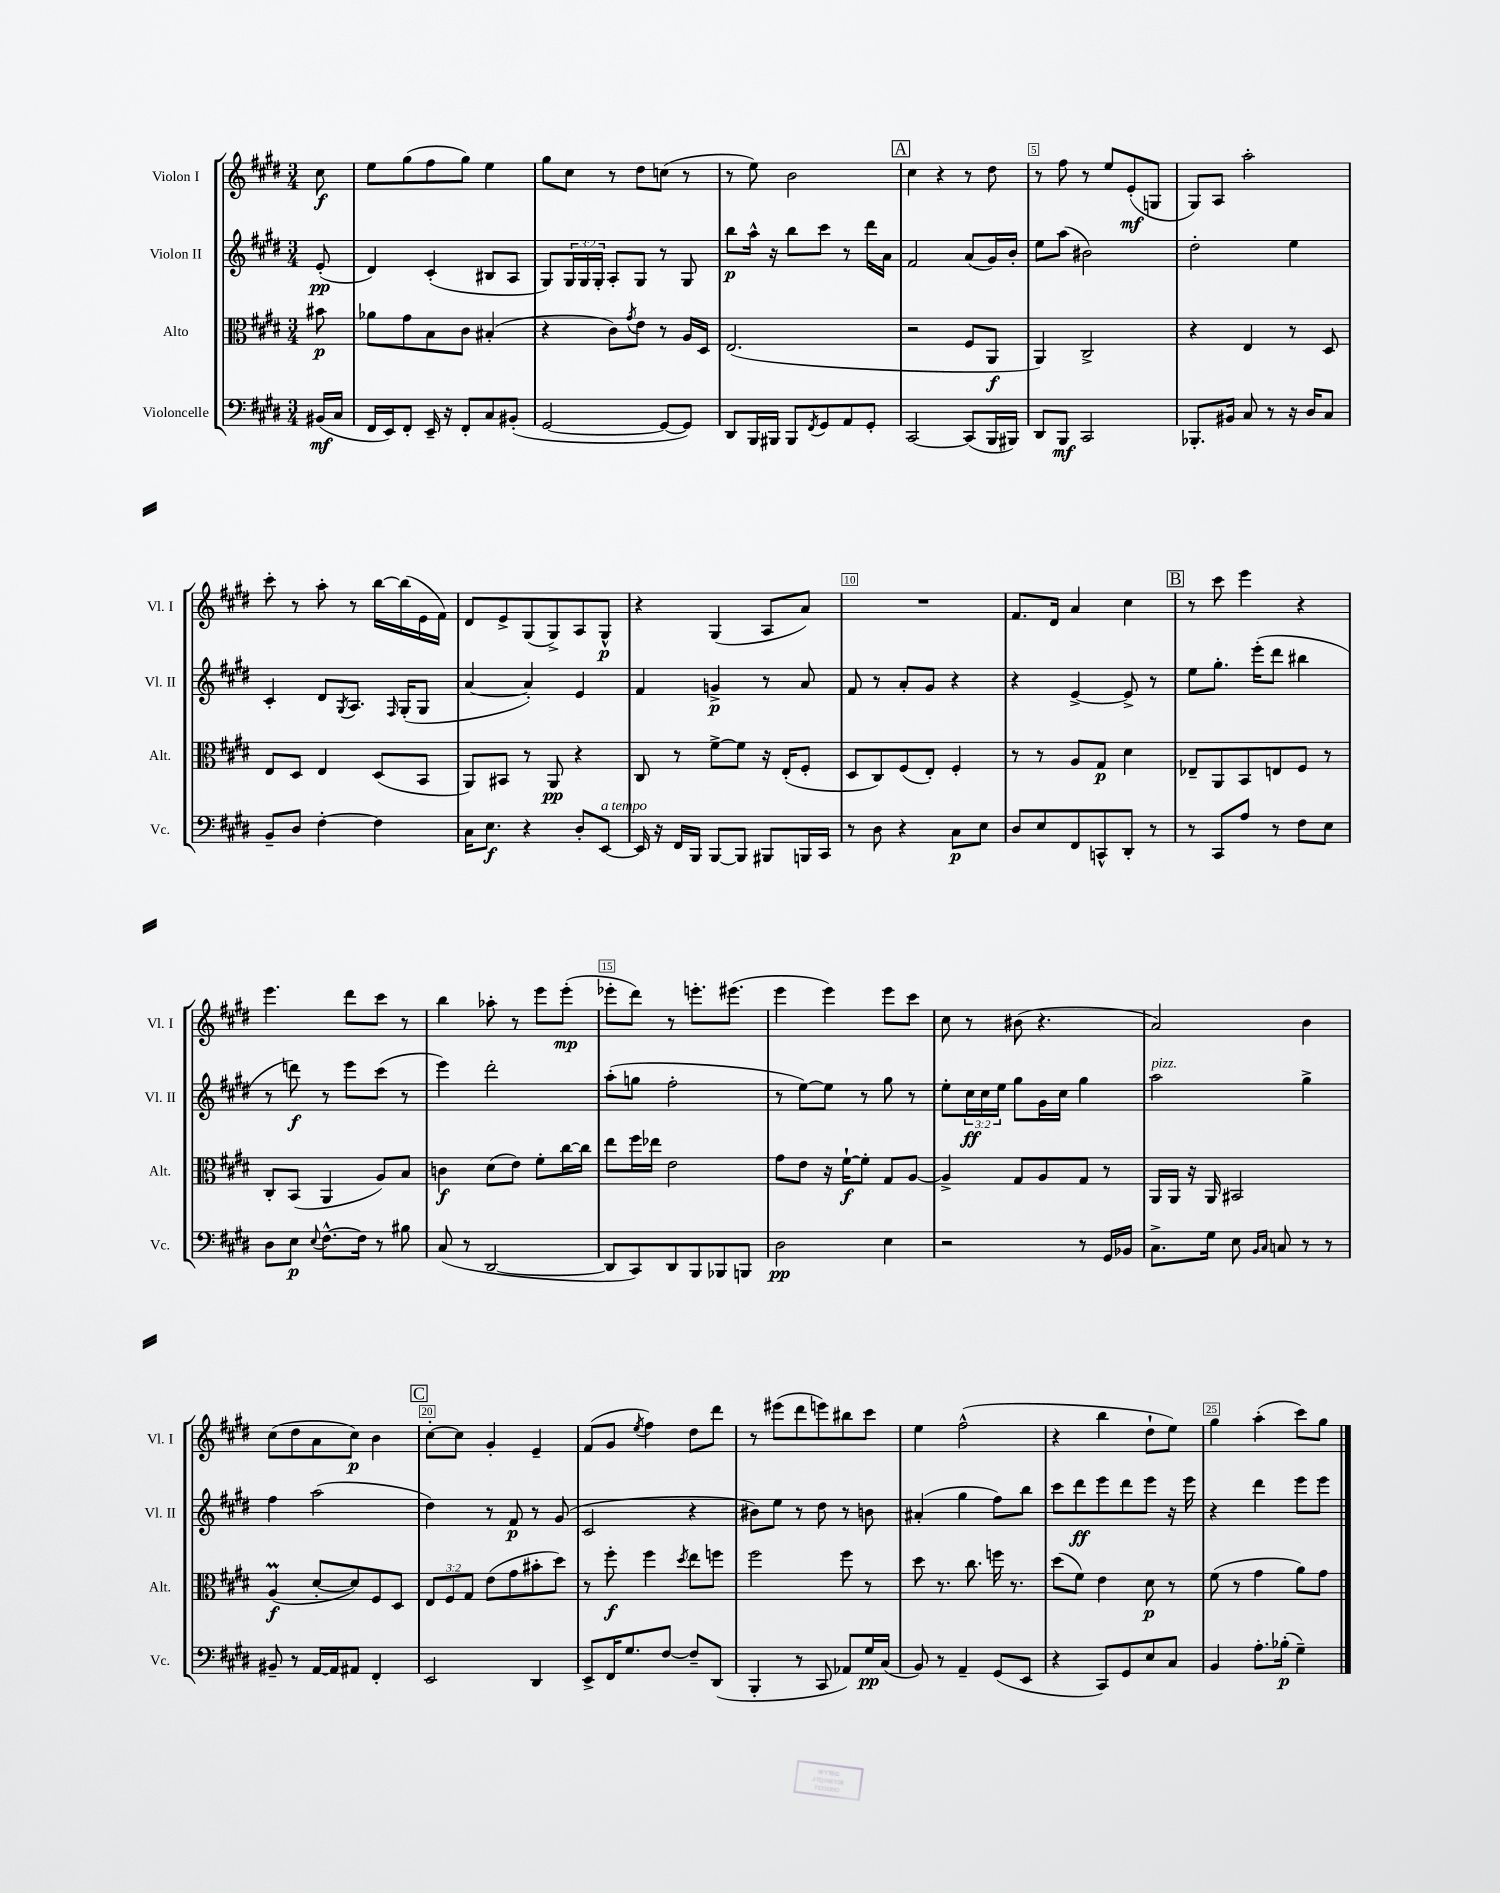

**kern	**dynam	**kern	**dynam	**kern	**dynam	**kern	**dynam
*part4	*part4	*part3	*part3	*part2	*part2	*part1	*part1
*staff4	*staff4	*staff3	*staff3	*staff2	*staff2	*staff1	*staff1
*I"Violoncelle	*	*I"Alto	*	*I"Violon II	*	*I"Violon I	*
*I'Vc.	*	*I'Alt.	*	*I'Vl. II	*	*I'Vl. I	*
*clefF4	*	*clefC3	*	*clefG2	*	*clefG2	*
*k[f#c#g#d#]	*	*k[f#c#g#d#]	*	*k[f#c#g#d#]	*	*k[f#c#g#d#]	*
*M3/4	*	*M3/4	*	*M3/4	*	*M3/4	*
=	=	=	=	=	=	=	=
(16BB#X/LL	mf	8b#X\	p	(8e'/	pp	8cc#\	f
16C#/JJ	.	.	.	.	.	.	.
=1	=1	=1	=1	=1	=1	=1	=1
16FF#/LL	.	8a-X\L	.	4d#/)	.	8ee\L	.
16EE/J)	.	.	.	.	.	.	.
8FF#'/J	.	8g#\	.	.	.	(8gg#\	.
16EE~/	.	8B\	.	(4c#'/	.	8ff#\	.
16r	.	.	.	.	.	.	.
8FF#'/L	.	8c#\J	.	.	.	8gg#\J)	.
8C#/	.	(4B#X'/	.	8B#X/L	.	4ee\	.
(8BB#X'/J	.	.	.	8A/J	.	.	.
=2	=2	=2	=2	=2	=2	=2	=2
[2GG#/	.	4r	.	8G#/L)	.	8gg#\L	.
.	.	.	.	24G#/L	.	8cc#\J	.
.	.	.	.	24G#/	.	.	.
.	.	.	.	24G#'/JJ	.	.	.
.	.	8c#\L)	.	8A'/L	.	8r	.
.	.	8qg#/	.	.	.	.	.
.	.	8e\J	.	8G#/J	.	8dd#\L	.
8GG#/L_	.	8r	.	8r	.	(8ccn\J	.
8GG#/J])	.	16A/LL	.	8G#/	.	8r	.
.	.	16D#/JJ	.	.	.	.	.
=3	=3	=3	=3	=3	=3	=3	=3
8DD#/L	.	(2.E/	.	8bb\L	p	8r	.
16BBB/L	.	.	.	16aa^^\Jk	.	8ee\)	.
16BBB#X/JJ	.	.	.	16r	.	.	.
8BBB#/L	.	.	.	8bb\L	.	2b\	.
8qFF#/	.	.	.	.	.	.	.
8GG#/	.	.	.	8ccc#\J	.	.	.
8AA/	.	.	.	8r	.	.	.
8GG#'/J	.	.	.	16ddd#\LL	.	.	.
.	.	.	.	16a\JJ	.	.	.
!!LO:REH:place=s1:t=A
=4	=4	=4	=4	=4	=4	=4	=4
[2CC#/	.	2r	.	2f#/	.	4cc#\	.
.	.	.	.	.	.	4r	.
(8CC#/L]	.	8F#/L	.	(8a/L	.	8r	.
16BBB/L	.	8AA/J	f	16g#/L)	.	8dd#\	.
16BBB#X/JJ)	.	.	.	16b'/JJ	.	.	.
=5	=5	=5	=5	=5	=5	=5	=5
8DD#/L	.	4AA/)	.	8ee\L	.	8r	.
8BBB/J	mf	.	.	(8aa\J	.	8ff#\	.
2CC#/	.	2C#^/	.	2b#X\)	.	8r	.
.	.	.	.	.	.	8ee/L	.
.	.	.	.	.	.	(8e'/	mf
.	.	.	.	.	.	8Gn/J	.
=6	=6	=6	=6	=6	=6	=6	=6
8.BBB-X'/L	.	4r	.	2dd#'\	.	8G#/L)	.
.	.	.	.	.	.	8A/J	.
16BB#X/Jk	.	.	.	.	.	.	.
8C#/	.	4E/	.	.	.	2aa'\	.
8r	.	.	.	.	.	.	.
16r	.	8r	.	4ee\	.	.	.
16D#/KL	.	.	.	.	.	.	.
8C#/J	.	8D#/	.	.	.	.	.
!!LO:LB:g=z
=7	=7	=7	=7	=7	=7	=7	=7
8BB~/L	.	8E/L	.	4c#'/	.	8ccc#'\	.
8D#/J	.	8D#/J	.	.	.	8r	.
[4F#'\	.	4E/	.	8d#/L	.	8aa'\	.
.	.	.	.	8qG#/	.	.	.
.	.	.	.	8.A/J	.	8r	.
4F#\]	.	(8D#/L	.	.	.	[16bb\LL	.
.	.	.	.	16qqF#/	.	.	.
.	.	.	.	(16G#'/KL	.	(16bb\]	.
.	.	8BB/J	.	8G#/J	.	16e\	.
.	.	.	.	.	.	16f#\JJ)	.
=8	=8	=8	=8	=8	=8	=8	=8
16C#\KL	.	8AA/L)	.	[4a/	.	8d#/L	.
8.E\J	f	.	.	.	.	.	.
.	.	8BB#X/J	.	.	.	8e^/	.
4r	.	8r	.	4a'/])	.	(8G#/	.
.	.	8AA/	pp	.	.	8G#^/)	.
8D#'/L	.	4r	.	4e/	.	8A/	.
!LO:TX:a:i:t=a tempo	!	!	!	!	!	!	!
[8EE/J	.	.	.	.	.	8G#^^/J	p
=9	=9	=9	=9	=9	=9	=9	=9
16EE/]	.	8C#/	.	4f#/	.	4r	.
16r	.	.	.	.	.	.	.
16FF#/LL	.	8r	.	.	.	.	.
16BBB/JJ	.	.	.	.	.	.	.
[8BBB/L	.	[8f#^\L	.	4gn^/	p	(4G#/	.
8BBB/J]	.	8f#\J]	.	.	.	.	.
8BBB#X/L	.	16r	.	8r	.	8A/L	.
.	.	(16E'/KL	.	.	.	.	.
16BBBn/L	.	8F#'/J	.	8a/	.	8a/J)	.
16CC#/JJ	.	.	.	.	.	.	.
=10	=10	=10	=10	=10	=10	=10	=10
8r	.	8D#/L	.	8f#/	.	2.r	.
8D#\	.	8C#/)	.	8r	.	.	.
4r	.	(8F#/	.	8a'/L	.	.	.
.	.	8E'/J)	.	8g#/J	.	.	.
8C#\L	p	4F#'/	.	4r	.	.	.
8E\J	.	.	.	.	.	.	.
=11	=11	=11	=11	=11	=11	=11	=11
8D#/L	.	8r	.	4r	.	8.f#/L	.
8E/	.	8r	.	.	.	.	.
.	.	.	.	.	.	16d#/Jk	.
8FF#/	.	8A/L	.	[4e^/	.	4a/	.
8CCn^^/	.	8G#/J	p	.	.	.	.
8DD#'/J	.	4d#\	.	8e^/]	.	4cc#\	.
8r	.	.	.	8r	.	.	.
!!LO:REH:place=s1:t=B
=12	=12	=12	=12	=12	=12	=12	=12
8r	.	8E-X~/L	.	8ee\L	.	8r	.
8CC#/L	.	8AA/	.	8.gg#'\J	.	8ccc#\	.
8A/J	.	8BB/	.	.	.	4eee\	.
.	.	.	.	(16eee'\KL	.	.	.
8r	.	8En/	.	8ddd#\J	.	.	.
8F#\L	.	8F#/J	.	4bb#X\	.	4r	.
8E\J	.	8r	.	.	.	.	.
!!LO:LB:g=z
=13	=13	=13	=13	=13	=13	=13	=13
8D#\L	.	8C#'/L	.	8r	.	4.eee\	.
8E\J	p	(8BB/J	.	8dddn\)	f	.	.
8qqE/	.	.	.	.	.	.	.
[8.F#^^\L	.	4AA/	.	8r	.	.	.
.	.	.	.	8eee\L	.	8ddd#\L	.
16F#\Jk]	.	.	.	.	.	.	.
8r	.	8A/L)	.	(8ccc#\J	.	8ccc#\J	.
8B#X\	.	8B/J	.	8r	.	8r	.
=14	=14	=14	=14	=14	=14	=14	=14
(8C#/	.	4cn\	f	4eee\)	.	4bb\	.
8r	.	.	.	.	.	.	.
[2DD#/	.	(8d#\L	.	2ddd#'\	.	8aa-X'\	.
.	.	8e\J)	.	.	.	8r	.
.	.	8f#'\L	.	.	.	8eee\L	.
.	.	[16cc#\L	.	.	.	(8eee'\J	mp
.	.	16cc#\JJ]	.	.	.	.	.
=15	=15	=15	=15	=15	=15	=15	=15
8DD#/L]	.	8ee\L	.	(8aa'\L	.	8eee-X'\L	.
8CC#/)	.	16ff#\L	.	8ggn\J	.	8ddd#\J)	.
.	.	16ee-X\JJ	.	.	.	.	.
8DD#/	.	2e\	.	2ff#'\	.	8r	.
8BBB/	.	.	.	.	.	8.eeen'\L	.
8BBB-X/	.	.	.	.	.	.	.
.	.	.	.	.	.	(8.eee#X\J	.
8BBBn/J	.	.	.	.	.	.	.
=16	=16	=16	=16	=16	=16	=16	=16
2D#\	pp	8g#\L	.	8r	.	4eee\	.
.	.	8e\J	.	[8ee\L)	.	.	.
.	.	16r	.	8ee\J]	.	4eee\)	.
.	.	[16f#`\KL	f	.	.	.	.
.	.	8f#'\J]	.	8r	.	.	.
4E\	.	8G#/L	.	8gg#\	.	8eee\L	.
.	.	[8A/J	.	8r	.	8ccc#\J	.
=17	=17	=17	=17	=17	=17	=17	=17
2r	.	4A^/]	.	8ee'\L	.	8cc#\	.
.	.	.	.	24cc#\L	ff	8r	.
.	.	.	.	24cc#\	.	.	.
.	.	.	.	24ee\JJ	.	.	.
.	.	8G#/L	.	8gg#\L	.	(8b#X\	.
.	.	8A/	.	16g#\L	.	4.r	.
.	.	.	.	16cc#\JJ	.	.	.
8r	.	8G#/J	.	4gg#\	.	.	.
16GG#/LL	.	8r	.	.	.	.	.
16BB-X/JJ	.	.	.	.	.	.	.
=18	=18	=18	=18	=18	=18	=18	=18
!	!	!	!	!LO:TX:a:i:t=pizz.	!	!	!
8.C#^\L	.	16AA/LL	.	2aa\	.	2a/)	.
.	.	16AA/JJ	.	.	.	.	.
.	.	16r	.	.	.	.	.
16G#\Jk	.	16AA/	.	.	.	.	.
8E\	.	2BB#X/	.	.	.	.	.
16qqBB/LL	.	.	.	.	.	.	.
16qqC#/JJ	.	.	.	.	.	.	.
8Cn/	.	.	.	.	.	.	.
8r	.	.	.	4gg#^\	.	4b\	.
8r	.	.	.	.	.	.	.
!!LO:LB:g=z
=19	=19	=19	=19	=19	=19	=19	=19
8BB#X~/	.	(4AM/	f	4ff#\	.	(8cc#\L	.
8r	.	.	.	.	.	8dd#\	.
[16AA/LL	.	[8d#'/L	.	(2aa\	.	8a\	.
16AA/J]	.	.	.	.	.	.	.
8AA#X/J	.	8d#/])	.	.	.	8cc#\J)	p
4FF#'/	.	8F#/	.	.	.	4b\	.
.	.	8D#/J	.	.	.	.	.
!!LO:REH:place=s1:t=C
=20	=20	=20	=20	=20	=20	=20	=20
2EE/	.	12E/L	.	4dd#\)	.	[8cc#'\L	.
.	.	12F#/	.	.	.	.	.
.	.	.	.	.	.	8cc#\J]	.
.	.	12G#/J	.	.	.	.	.
.	.	(8e\L	.	8r	.	4g#'/	.
.	.	8g#\	.	8f#/	p	.	.
4DD#/	.	8b#X'\	.	8r	.	4e~/	.
.	.	8dd#\J)	.	(8g#/	.	.	.
=21	=21	=21	=21	=21	=21	=21	=21
8EE^/L	.	8r	.	2c#/	.	(8f#/L	.
16FF#/K	.	8ff#'\	f	.	.	8g#/J	.
8.G#/	.	.	.	.	.	.	.
.	.	.	.	.	.	8qee/	.
.	.	4ff#\	.	.	.	4ff#\)	.
[8F#/J	.	.	.	.	.	.	.
.	.	8qdd#/	.	.	.	.	.
8F#~/L]	.	8ee\L	.	4r	.	8dd#\L	.
(8DD#/J	.	8ffn\J	.	.	.	8ddd#\J	.
=22	=22	=22	=22	=22	=22	=22	=22
4BBB'/	.	2ff#\	.	8b#X\L)	.	8r	.
.	.	.	.	8ee\J	.	(8eee#X\L	.
8r	.	.	.	8r	.	8ddd#\	.
8CC#/	.	.	.	8dd#\	.	8eeen\)	.
8AA-X/L)	.	8ff#\	.	8r	.	8bb#X\	.
16G#/L	pp	8r	.	8bn\	.	8ccc#\J	.
(16C#/JJ	.	.	.	.	.	.	.
=23	=23	=23	=23	=23	=23	=23	=23
8BB/)	.	8dd#\	.	(4a#X'/	.	4ee\	.
8r	.	8.r	.	.	.	.	.
4AA~/	.	.	.	4gg#\	.	(2ff#^^\	.
.	.	8.cc#\	.	.	.	.	.
(8GG#/L	.	16ffn\	.	8ff#\L)	.	.	.
.	.	8.r	.	.	.	.	.
8EE/J	.	.	.	8bb\J	.	.	.
=24	=24	=24	=24	=24	=24	=24	=24
4r	.	(8dd#\L	.	8ccc#\L	.	4r	.
.	.	8f#\J)	.	8ddd#\	ff	.	.
8CC#/L)	.	4e\	.	8eee\	.	4bb\	.
8GG#/	.	.	.	8ddd#\	.	.	.
8E/	.	8d#\	p	8eee\J	.	8dd#`\L	.
8C#/J	.	8r	.	16r	.	8ee\J)	.
.	.	.	.	16eee\	.	.	.
=25	=25	=25	=25	=25	=25	=25	=25
4BB/	.	(8f#\	.	4r	.	4gg#\	.
.	.	8r	.	.	.	.	.
8.A'\L	.	4g#\	.	4ddd#\	.	(4aa'\	.
(16B-X'\Jk	p	.	.	.	.	.	.
4G#~\)	.	8a\L)	.	8eee\L	.	8ccc#\L)	.
.	.	8g#\J	.	8eee\J	.	8gg#\J	.
==	==	==	==	==	==	==	==
*-	*-	*-	*-	*-	*-	*-	*-
